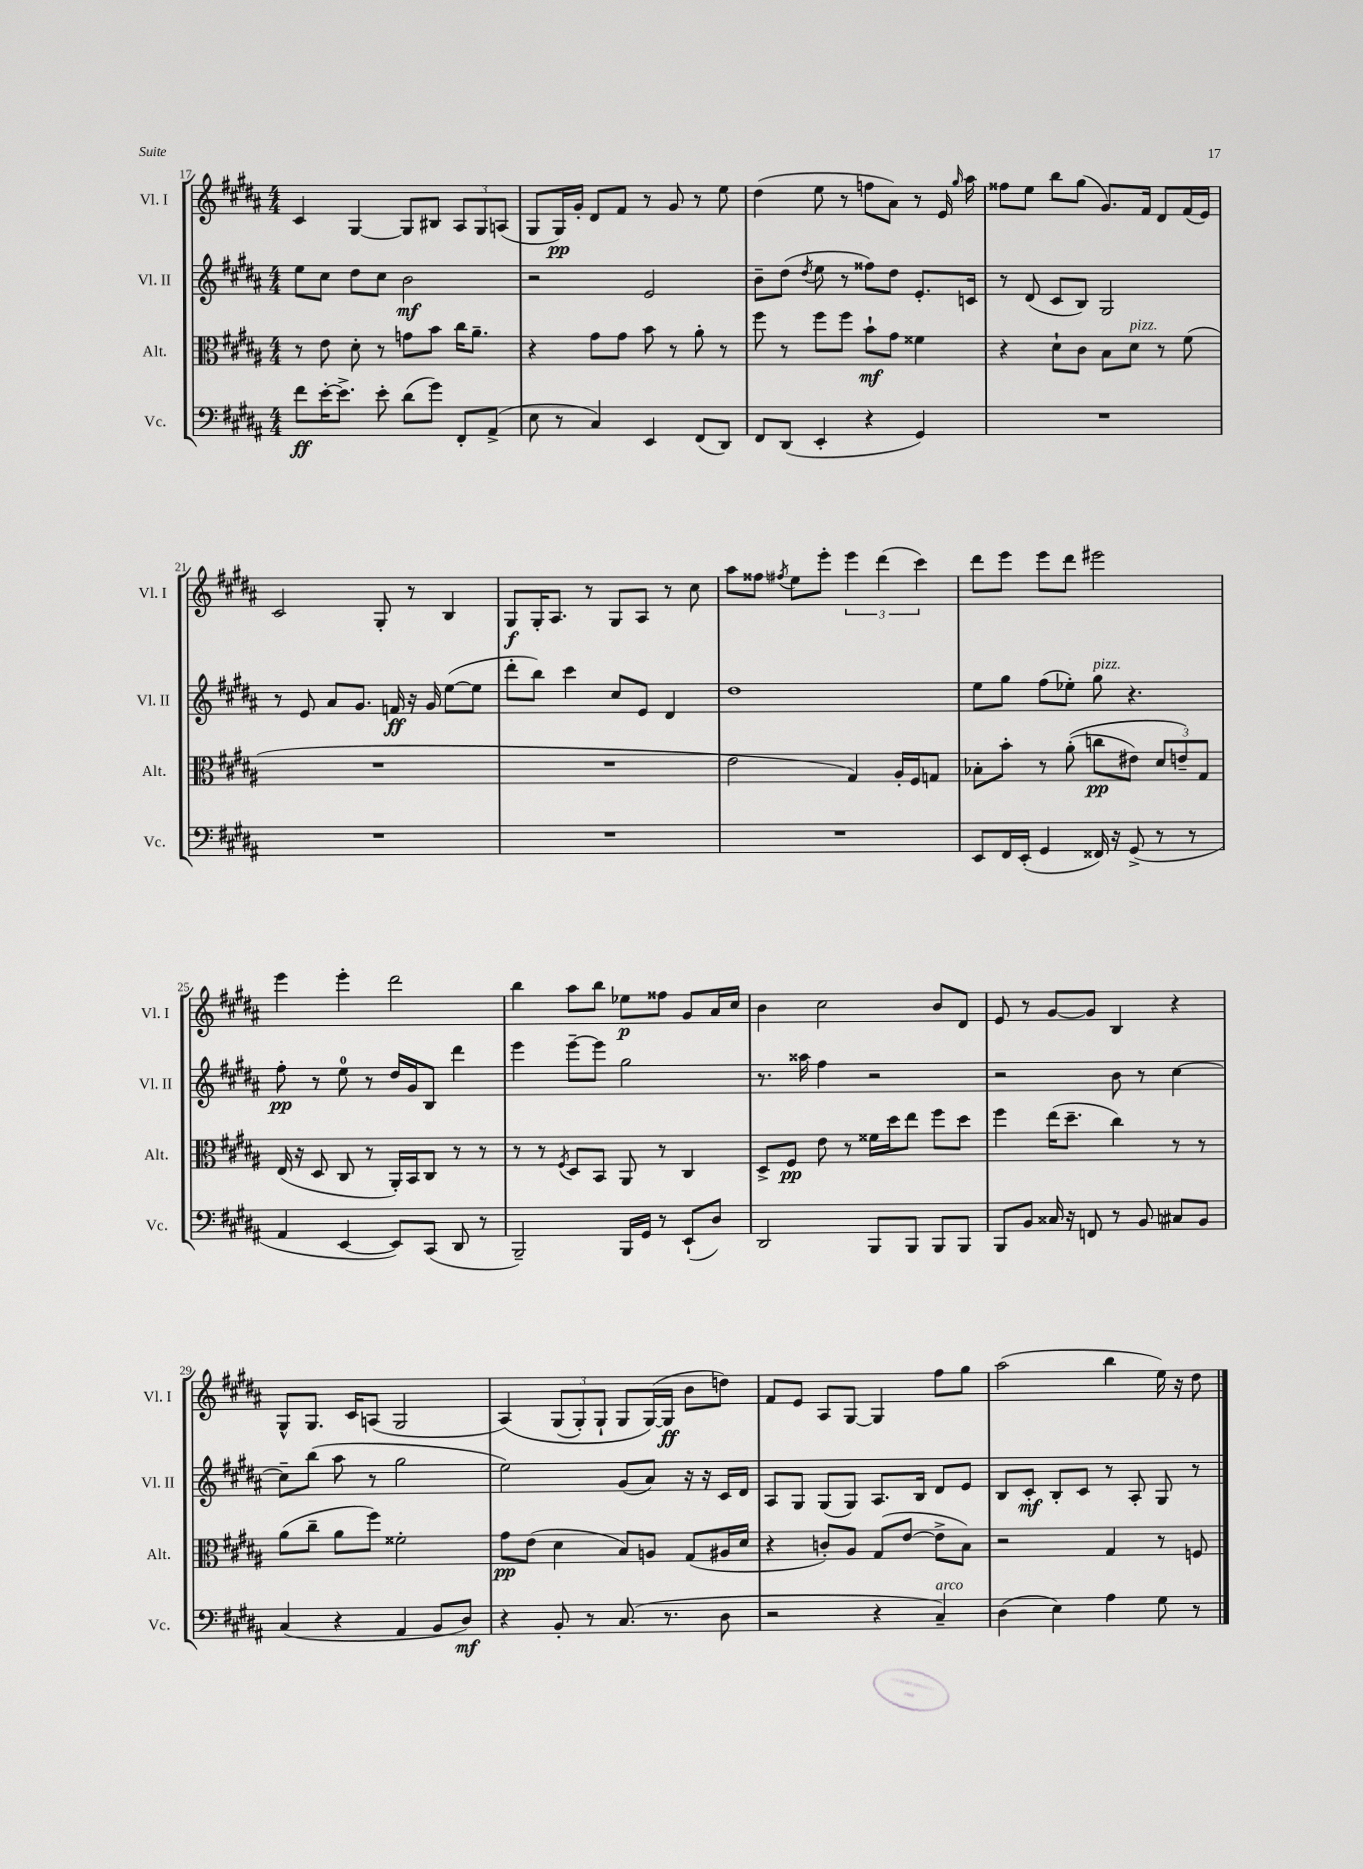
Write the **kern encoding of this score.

**kern	**dynam	**kern	**dynam	**kern	**dynam	**kern	**dynam
*part4	*part4	*part3	*part3	*part2	*part2	*part1	*part1
*staff4	*staff4	*staff3	*staff3	*staff2	*staff2	*staff1	*staff1
*I"Vc.	*	*I"Alt.	*	*I"Vl. II	*	*I"Vl. I	*
*I'Vc.	*	*I'Alt.	*	*I'Vl. II	*	*I'Vl. I	*
*clefF4	*	*clefC3	*	*clefG2	*	*clefG2	*
*k[f#c#g#d#a#]	*	*k[f#c#g#d#a#]	*	*k[f#c#g#d#a#]	*	*k[f#c#g#d#a#]	*
*M4/4	*	*M4/4	*	*M4/4	*	*M4/4	*
=17	=17	=17	=17	=17	=17	=17	=17
8f#\L	ff	8r	.	8ee\L	.	4c#/	.
[16e'\K	.	8e\	.	8cc#\J	.	.	.
8.e^\J]	.	.	.	.	.	.	.
.	.	8d#'\	.	8dd#\L	.	[4G#/	.
8e'\	.	8r	.	8cc#\J	.	.	.
(8d#\L	.	8gn\L	.	2b\	mf	8G#/L]	.
8g#\J)	.	8b\J	.	.	.	8B#X/J	.
8FF#'/L	.	16cc#\KL	.	.	.	12A#/L	.
.	.	8.a#~\J	.	.	.	.	.
.	.	.	.	.	.	12G#/	.
(8AA#^/J	.	.	.	.	.	.	.
.	.	.	.	.	.	(12An/J	.
=18	=18	=18	=18	=18	=18	=18	=18
8E\	.	4r	.	2r	.	8G#/L	.
8r	.	.	.	.	.	16G#/L)	pp
.	.	.	.	.	.	16g#'/JJ	.
4C#/)	.	8g#\L	.	.	.	8d#/L	.
.	.	8g#\J	.	.	.	8f#/J	.
4EE/	.	8b\	.	2e/	.	8r	.
.	.	8r	.	.	.	8g#/	.
(8FF#/L	.	8a#'\	.	.	.	8r	.
8DD#/J)	.	8r	.	.	.	8ee\	.
=19	=19	=19	=19	=19	=19	=19	=19
8FF#/L	.	8ff#\	.	8b~\L	.	(4dd#\	.
(8DD#/J	.	8r	.	(8dd#\J	.	.	.
.	.	.	.	8qdd#/	.	.	.
4EE'/	.	8ff#\L	.	8ee\	.	8ee\	.
.	.	8ff#\J	.	8r	.	8r	.
4r	.	8b`\L	mf	8ff##X\L)	.	8ffn\L	.
.	.	8g#\J	.	8dd#\J	.	8a#\J)	.
4GG#/)	.	4f##X\	.	8.e'/L	.	8r	.
.	.	.	.	.	.	16e/	.
.	.	.	.	.	.	16qqgg#/	.
.	.	.	.	16cn/Jk	.	16aa#\	.
=20	=20	=20	=20	=20	=20	=20	=20
1r	.	4r	.	8r	.	8ff##X\L	.
.	.	.	.	(8d#/	.	8ee\J	.
.	.	8d#`\L	.	8c#/L	.	8bb\L	.
.	.	8c#\J	.	8B/J)	.	(8gg#\J	.
.	.	8B\L	.	2G#/	.	8.g#/L)	.
!	!	!LO:TX:a:i:t=pizz.	!	!	!	!	!
.	.	8d#\J	.	.	.	.	.
.	.	.	.	.	.	16f#/Jk	.
.	.	8r	.	.	.	8d#/L	.
.	.	(8f#\	.	.	.	(16f#/L	.
.	.	.	.	.	.	16e/JJ)	.
!!LO:LB:g=z
=21	=21	=21	=21	=21	=21	=21	=21
1r	.	1r	.	8r	.	2c#/	.
.	.	.	.	8e/	.	.	.
.	.	.	.	8a#/L	.	.	.
.	.	.	.	8.g#/J	.	.	.
.	.	.	.	.	.	8G#'/	.
.	.	.	.	16fn/	ff	.	.
.	.	.	.	16r	.	8r	.
.	.	.	.	16g#/	.	.	.
.	.	.	.	([8ee\L	.	4B/	.
.	.	.	.	8ee\J]	.	.	.
=22	=22	=22	=22	=22	=22	=22	=22
1r	.	1r	.	8ddd#'\L	.	8G#/L	f
.	.	.	.	8bb\J)	.	16G#'/K	.
.	.	.	.	.	.	8.A#/J	.
.	.	.	.	4ccc#\	.	.	.
.	.	.	.	.	.	8r	.
.	.	.	.	8cc#/L	.	8G#/L	.
.	.	.	.	8e/J	.	8A#/J	.
.	.	.	.	4d#/	.	8r	.
.	.	.	.	.	.	8cc#\	.
=23	=23	=23	=23	=23	=23	=23	=23
1r	.	2e\	.	1dd#	.	8aa#\L	.
.	.	.	.	.	.	8ff##X\J	.
.	.	.	.	.	.	8qff#X/	.
.	.	.	.	.	.	8ee\L	.
.	.	.	.	.	.	8eee'\J	.
.	.	4G#/)	.	.	.	6eee\	.
.	.	.	.	.	.	(6ddd#\	.
.	.	16A#'/LL	.	.	.	.	.
.	.	16F#/J	.	.	.	.	.
.	.	.	.	.	.	6ccc#\)	.
.	.	8Gn/J	.	.	.	.	.
=24	=24	=24	=24	=24	=24	=24	=24
8EE/L	.	8B-X'\L	.	8ee\L	.	8ddd#\L	.
16FF#/L	.	8b'\J	.	8gg#\J	.	8eee\J	.
(16EE'/JJ	.	.	.	.	.	.	.
4GG#/	.	8r	.	(8ff#\L	.	8eee\L	.
.	.	((8a#'\	.	8ee-X'\J)	.	8ddd#\J	.
!	!	!	!	!LO:TX:a:i:t=pizz.	!	!	!
16FF##X/)	.	8ccn\L	pp	8gg#\	.	2eee#X\	.
16r	.	.	.	.	.	.	.
(8GG#^/	.	8e#X\J)	.	4.r	.	.	.
8r	.	12d#/L	.	.	.	.	.
.	.	12en~/)	.	.	.	.	.
8r	.	.	.	.	.	.	.
.	.	12G#/J	.	.	.	.	.
!!LO:LB:g=z
=25	=25	=25	=25	=25	=25	=25	=25
4AA#/	.	(16E/	.	8ff#'\	pp	4eee\	.
.	.	16r	.	.	.	.	.
.	.	8D#/	.	8r	.	.	.
[4EE/	.	8C#/	.	8ee\	.	4eee'\	.
.	.	8r	.	8r	.	.	.
8EE/L])	.	16AA#'/LL)	.	16dd#/LL	.	2ddd#\	.
.	.	16BB/J	.	16g#/J	.	.	.
(8CC#/J	.	8C#/J	.	8B/J	.	.	.
8DD#/	.	8r	.	4ddd#\	.	.	.
8r	.	8r	.	.	.	.	.
=26	=26	=26	=26	=26	=26	=26	=26
2BBB~/)	.	8r	.	4eee\	.	4bb\	.
.	.	8r	.	.	.	.	.
.	.	8qF#/	.	.	.	.	.
.	.	8D#/L	.	[8eee~\L	.	8aa#\L	.
.	.	8BB/J	.	8eee\J]	.	8bb\J	.
16BBB/LL	.	8AA#/	.	2gg#\	.	8ee-X\L	p
16GG#/JJ	.	.	.	.	.	.	.
8r	.	8r	.	.	.	8ff##X\J	.
(8EE`/L	.	4C#/	.	.	.	8g#/L	.
8D#/J)	.	.	.	.	.	16a#/L	.
.	.	.	.	.	.	16cc#/JJ	.
=27	=27	=27	=27	=27	=27	=27	=27
2DD#/	.	8D#^/L	.	8.r	.	4b\	.
.	.	8F#/J	pp	.	.	.	.
.	.	.	.	16aa##X\	.	.	.
.	.	8e\	.	4ff#\	.	2cc#\	.
.	.	8r	.	.	.	.	.
8BBB/L	.	16f##X\LL	.	2r	.	.	.
.	.	16dd#\J	.	.	.	.	.
8BBB/J	.	8ee\J	.	.	.	.	.
8BBB/L	.	8ff#\L	.	.	.	8b/L	.
8BBB/J	.	8dd#\J	.	.	.	8d#/J	.
=28	=28	=28	=28	=28	=28	=28	=28
8BBB/L	.	4ff#\	.	2r	.	8e/	.
8BB/J	.	.	.	.	.	8r	.
16C##X/	.	(16ee\KL	.	.	.	[8g#/L	.
16r	.	8.dd#~\J	.	.	.	.	.
8FFn/	.	.	.	.	.	8g#/J]	.
8r	.	4cc#\)	.	8b\	.	4B/	.
8BB/	.	.	.	8r	.	.	.
8C#X/L	.	8r	.	[4cc#\	.	4r	.
8BB/J	.	8r	.	.	.	.	.
!!LO:LB:g=z
=29	=29	=29	=29	=29	=29	=29	=29
(4C#/	.	(8a#\L	.	8cc#~\L]	.	8G#^^/L	.
.	.	8cc#~\J	.	(8bb\J	.	8.G#/J	.
4r	.	8a#\L	.	8aa#\	.	.	.
.	.	.	.	.	.	16c#/KL	.
.	.	8ff#\J)	.	8r	.	(8An/J	.
4AA#/	.	2f##X'\	.	2gg#\	.	2G#/	.
8BB/L	.	.	.	.	.	.	.
8D#/J)	mf	.	.	.	.	.	.
=30	=30	=30	=30	=30	=30	=30	=30
4r	.	8g#\L	pp	2ee\)	.	(4A#/)	.
.	.	(8e\J	.	.	.	.	.
8BB'/	.	4d#\	.	.	.	(12G#/L	.
.	.	.	.	.	.	12G#'/)	.
8r	.	.	.	.	.	.	.
.	.	.	.	.	.	12G#`/J	.
(8.C#/	.	8B/L)	.	(8g#/L	.	8G#/L	.
.	.	8An/J	.	8a#/J)	.	([16G#/L)	.
8.r	.	.	.	.	.	16G#/JJ]	ff
.	.	(8G#/L	.	16r	.	8b\L	.
.	.	.	.	16r	.	.	.
8D#\	.	16A#X/L	.	16c#/LL	.	8ddn\J)	.
.	.	16d#/JJ	.	16d#/JJ	.	.	.
=31	=31	=31	=31	=31	=31	=31	=31
2r	.	4r	.	8A#/L	.	8f#/L	.
.	.	.	.	8G#/J	.	8e/J	.
.	.	8cn'/L)	.	(8G#/L	.	8A#/L	.
.	.	8A#/J	.	8G#/J)	.	[8G#/J	.
4r	.	(8G#/L	.	8.A#/L	.	4G#/]	.
.	.	[8e/J	.	.	.	.	.
.	.	.	.	16B/Jk	.	.	.
!LO:TX:a:i:t=arco	!	!	!	!	!	!	!
4C#~/)	.	8e^\L]	.	8d#/L	.	8ff#\L	.
.	.	8B\J)	.	8e/J	.	8gg#\J	.
=32	=32	=32	=32	=32	=32	=32	=32
(4D#\	.	2r	.	8B/L	.	(2aa#\	.
.	.	.	.	8c#'/J	mf	.	.
4E\)	.	.	.	8B'/L	.	.	.
.	.	.	.	8c#/J	.	.	.
4A#\	.	4G#/	.	8r	.	4bb\	.
.	.	.	.	8A#'/	.	.	.
8G#\	.	8r	.	8G#/	.	16ee\)	.
.	.	.	.	.	.	16r	.
8r	.	8Fn/	.	8r	.	8dd#\	.
==	==	==	==	==	==	==	==
*-	*-	*-	*-	*-	*-	*-	*-
